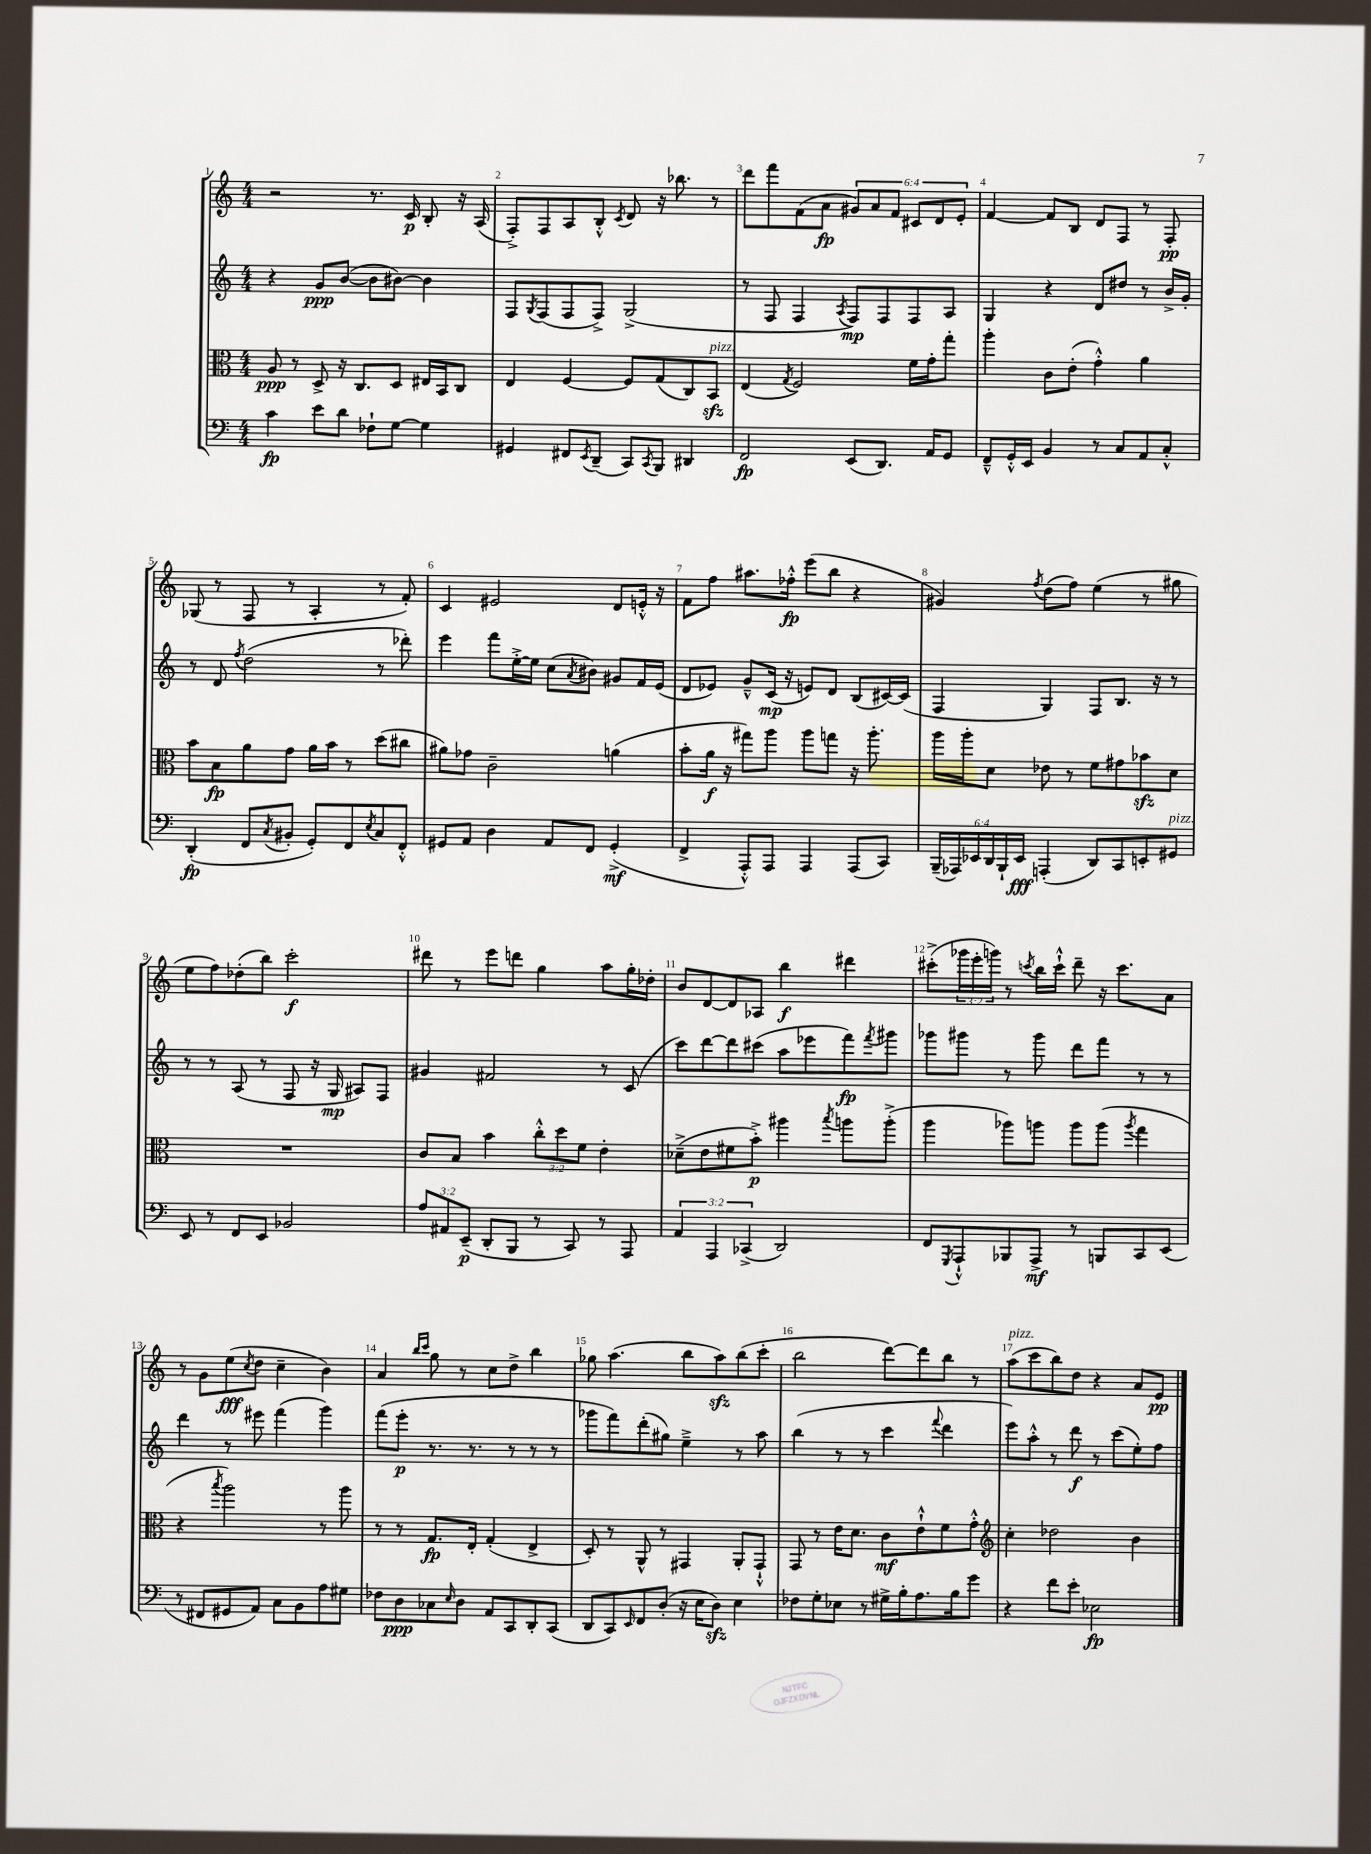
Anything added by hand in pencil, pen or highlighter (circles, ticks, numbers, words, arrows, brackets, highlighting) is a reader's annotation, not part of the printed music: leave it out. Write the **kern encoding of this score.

**kern	**kern	**kern	**kern
*staff4	*staff3	*staff2	*staff1
*clefF4	*clefC3	*clefG2	*clefG2
*k[]	*k[]	*k[]	*k[]
*M4/4	*M4/4	*M4/4	*M4/4
4c\	8A/	4r	2r
.	8r	.	.
8e\L	8D^/	8g/L	.
8d\J	16r	([8b/J	.
.	8.C/L	.	.
8F-`\L	.	8b\]L	8.r
[8G\J	8D/J	[8b#\J)	.
.	.	.	16c/
4G\]	16E#/LL	4b#\]	8B'/
.	16BB/J	.	.
.	8C/J	.	16r
.	.	.	(16A/
=	=	=	=
4GG#/	4E/	8F/L	8F'^/L)
.	.	8qG/	.
.	.	(8F/	8F/
8FF#/L	[4F/	8F/	8A/
8qEE/	.	.	.
(8DD~/J	.	8F^/J)	8B'^^/J
.	.	.	8qc/
8CC/L)	8F/]L	(2G^/	8d/
8qCC/	.	.	.
8BBB/J	(8G/	.	16r
.	.	.	8.bb-\
4DD#/	8C/)	.	.
.	8BB/J	.	8r
=	=	=	=
2FF/	(4E/	8r	8ddd\L
.	.	8F/	8fff\
.	8qG/	.	.
.	2F/)	4F/	(8f\
.	.	.	8a\J
.	.	8qA/	.
(8EE/L	.	8F/L)	12g#/L)
.	.	.	12a/
8.DD/J)	.	8F/	.
.	.	.	12f/J
.	16f\LL	8F/	12c#/L
16AA/LK	16g'\J	.	.
.	.	.	12d/
8GG/J	8gg'\J	8A/J	.
.	.	.	12e'/J
=	=	=	=
8FF~^^/L	4aa'\	4G/	[4f/
16GG'^^/L	.	.	.
16EE/JJ	.	.	.
4BB/	8c\L	4r	8f/]L
.	(8e'\J	.	8B/J
8r	4g'^^\)	8d/L	8d/L
8C/L	.	8dd#/J	8F/J
8AA/	4a\	8r	8r
8C'^^/J	.	16b^/LL	8F'/
.	.	16g'/JJ	.
=	=	=	=
(4DD'/	8b\L	8r	(8G-/
.	8B\	8d/	8r
.	.	8qff/	.
8FF/L	8a\	(2dd\	8F/
8qC/	.	.	.
8BB#'/J	8g\J	.	8r
8GG'/L)	16a\LL	.	4A'/
.	16b\JJ	.	.
8FF/	8r	.	.
8qE/	.	.	.
8C/	(8dd\L	8r	8r
8FF'^^/J	8cc#\J	8ddd-'\)	8f'/)
=	=	=	=
8GG#/L	8a#\L)	4eee\	4c/
8AA/J	8g-\J	.	.
4D\	2c~\	8fff\L	2e#/
.	.	[16ee'^\L	.
.	.	16ee\]JJ	.
8AA/L	.	(8cc\L	.
.	.	8qa/	.
8FF/J	.	8b#\J)	.
(4GG#'^/	(4a\	8g#/L	8d/L
.	.	16f/L	16e'^^/Jk
.	.	(16e/JJ	16r
=	=	=	=
4FF^/	8b'\L	8d/L	8f\L
.	16a\Jk	8e-/J)	8ff\J
.	16r	.	.
8AAA'^^/L)	8gg#\L)	8g~^^/L	8.aa#\L
8AAA/J	8aa\J	(16c/Jk	.
.	.	16r	16ff-'^^\Jk
4AAA/	8aa\L	8e/L)	(8eee\L
.	8gg\J	8d/J	8bb\J
(8AAA/L	16r	(8B/L	4r
.	8.aa'\	.	.
8CC/J)	.	[16c#/L)	.
.	.	(16c#/]JJ	.
=	=	=	=
(24BBB~/LL	16aa\LL	4F/	4g#/)
24AAA-/)	.	.	.
.	16aa'\J	.	.
24EE-/	.	.	.
24DD/	8d\J	.	.
24BBB`/	.	.	.
24EE-/JJ	.	.	.
.	.	.	8qff/
(4AAA'/	8e-\	4G/)	(8dd\L
.	8r	.	8ff\J)
8DD/L)	8f\L	8F/L	(4ee\
8CC/	8g#\	8.B/J	.
8EE'/	8b-\	.	8r
.	.	16r	.
8GG#/J	8d\J	8r	8gg#\
=	=	=	=
8EE/	1r	8r	8ee\L
8r	.	8r	8ff\)
8FF/L	.	(8A/	(8dd-'\
8EE/J	.	8r	8bb\J)
2BB-/	.	8F/	2ccc'\
.	.	16r	.
.	.	16G/	.
.	.	8A#/L)	.
.	.	8F/J	.
=	=	=	=
12A/L	8c/L	4g#/	8ddd#\
12AA#/	.	.	.
.	8B/J	.	8r
(12EE~/J	.	.	.
8DD'/L	4b\	2f#/	8eee\L
8BBB/J	.	.	8ddd\J
8r	12cc'^^\L	.	4gg\
.	12dd\	.	.
8CC/)	.	.	.
.	12f\J	.	.
8r	4e'\	8r	8aa\L
8AAA/	.	(8c/	16gg'\L
.	.	.	16dd-'\JJ
=	=	=	=
6AA/	(8d-~^\L	8ccc\L)	8b/L
.	8e\	[8ddd\	[8d/
6AAA/	.	.	.
.	8f#\	8ddd\]	8d/]
(6CC-^/	.	.	.
.	8b'^\J)	(8ccc#\J	8A-/J
2DD/)	4aa#\	8aa\L	4bb\
.	.	8eee-\	.
.	8qbb/	.	.
.	8aa\L	8fff\)	4ddd#\
.	.	8qfff/	.
.	(8aa'^\J	8ggg#\J	.
=	=	=	=
8FF/L	4aa\	8ggg-\L	(8ccc#'^\L
8qGGG/	.	.	.
8AAA`^^/	.	8ggg#\J	24ggg-\L
.	.	.	24eee'\
.	.	.	24ggg\JJ)
8BBB-/	8aa-\L)	8r	8r
.	.	.	8qccc/
8AAA^/J	8aa\J	8ggg#\	16bb\LL
.	.	.	16ccc`^^\JJ
8r	8aa\L	8ddd\L	8ddd~\
8BBB/L	(8aa\J	8fff\J	16r
.	.	.	8.ccc\L
.	8qaa/	.	.
8CC/	4gg\	8r	.
(8EE/J	.	8r	8a\J
=	=	=	=
8r	4r	4ddd\	8r
8FF#/L	.	.	8g\L
.	8qbb/	.	.
8GG#/	2aa\)	8r	(8ee\
.	.	.	8qcc/
8AA/J)	.	8eee#\	8dd\J
8C\L	.	(4fff\	4cc~\
8BB\	.	.	.
8A\	8r	4ggg\)	4b\)
8G#\J	8aa\	.	.
=	=	=	=
8F-\L	8r	(8fff\L	4a/
8D\	8r	8eee'\J	.
.	.	.	16qqbb/LL
.	.	.	16qqccc/JJ
8C-\	8.G/L	8.r	8gg\
16qqE/	.	.	.
8D\J	.	.	8r
.	16E'/Jk	8.r	.
8AA/L	(4G'/	.	8cc\L
8CC/	.	8r	8dd^\J
8DD'/	4E^/	8r	4bb\
(8CC/J	.	8r	.
=	=	=	=
8DD/L	8D'/)	8ggg-\L	8gg-\
8CC/)	8r	8fff\)	(4.aa\
16qqEE/	.	.	.
8FF/	8AA^^/	(8ddd'\	.
(8D'/J	8r	8gg#\J)	.
16r	4GG#/	4ee~^\	8bb\L
16E\LK	.	.	.
8D\J)	.	.	8aa\)
4E\	8AA'/L	8r	(8bb\
.	8GG#`^^/J	8aa\	8ccc'\J
=	=	=	=
8F-\L	8GG/	(4bb\	2bb\
8G'\	8r	.	.
8E-\J	16e\LK	8r	.
.	8.d\J	.	.
8r	.	8r	.
16G#^\LL	8c\L	4ccc\	[8ddd\L)
16B'\J	.	.	.
8.A\	8e`^^\	.	8ddd\]
.	.	8qqfff/	.
.	8f\	4ddd\	8bb\J
16B\k	.	.	.
8g\J	8g'^^\J	.	8r
=	=	=	=
*	*clefG2	*	*
4r	4cc'\	8eee\L)	(8aa\L
.	.	8aa'^^\J	8ccc\
8f\L	2dd-\	8r	8bb\)
8e'\J	.	8ddd\	8dd\J
2E-\	.	8r	4r
.	.	(8ccc\L	.
.	4b\	8ee'\)	8a/L
.	.	8ff\J	8e/J
==	==	==	==
*-	*-	*-	*-
